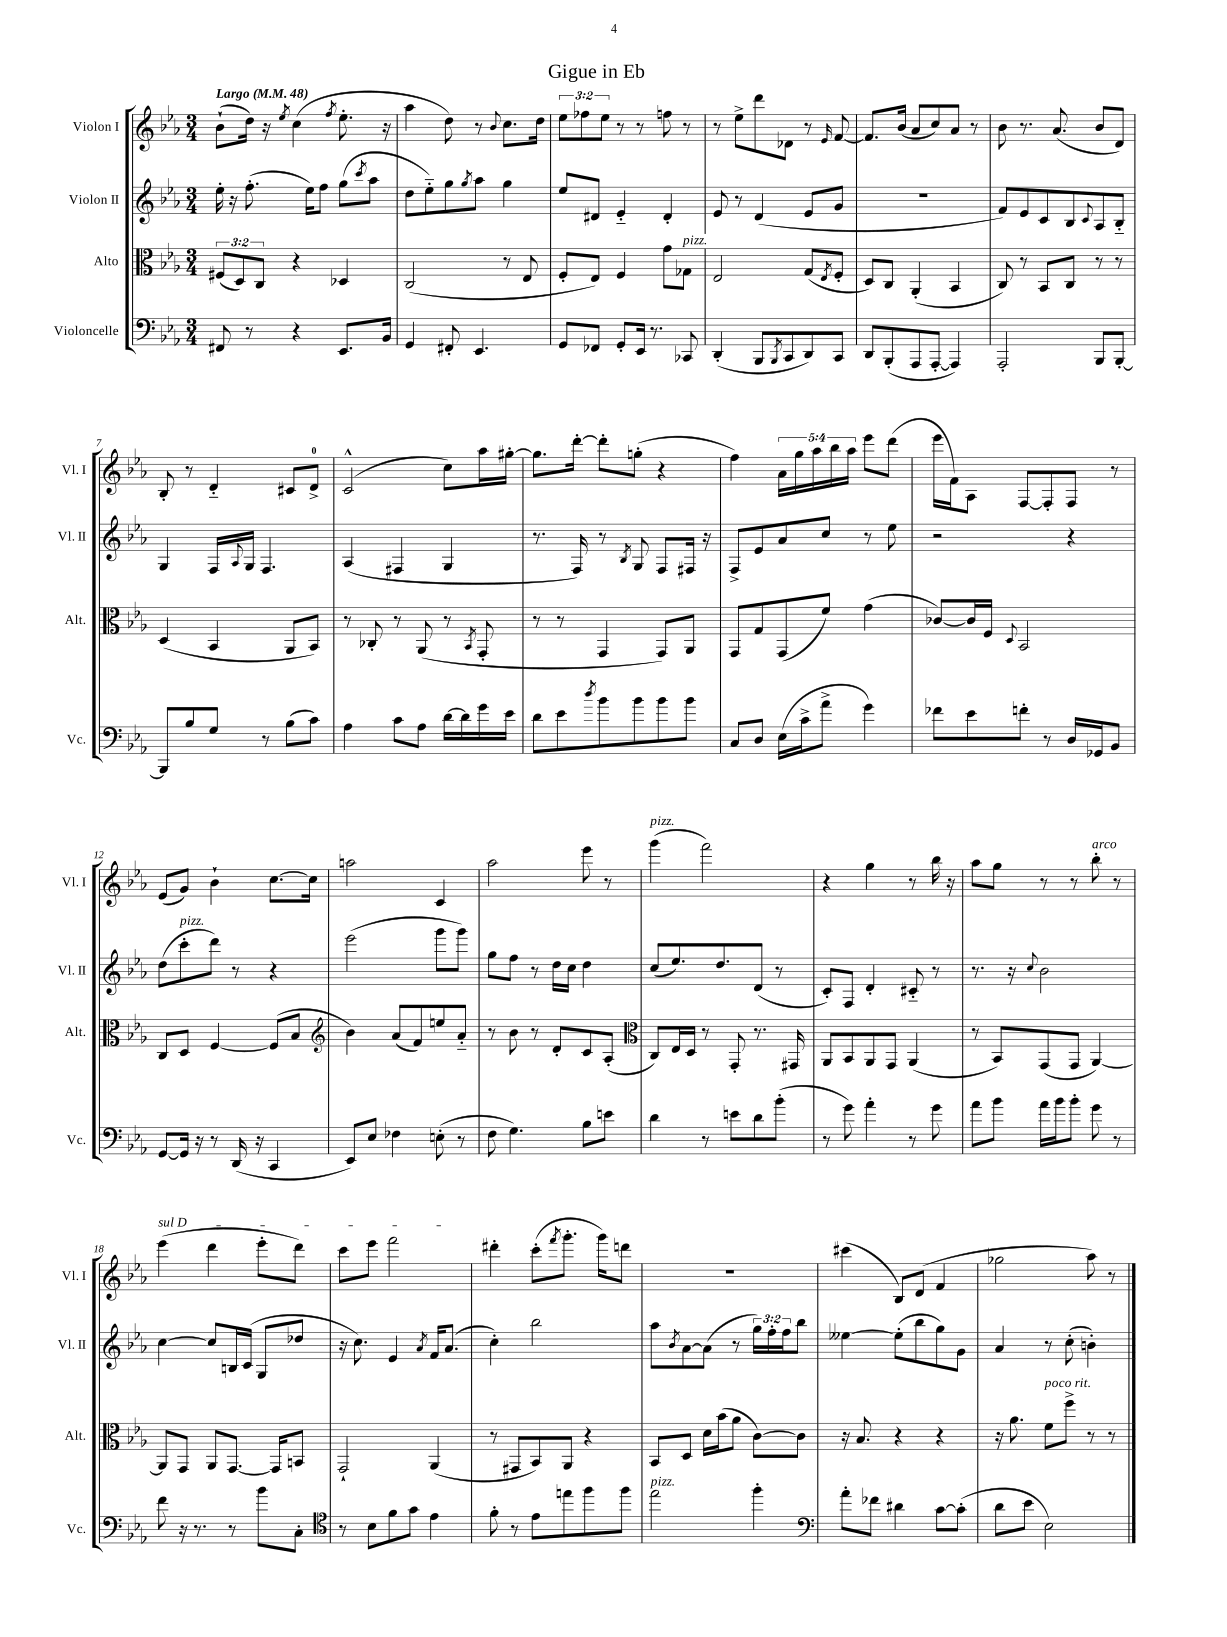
\header { title = "Gigue in Eb" }
<<
\new StaffGroup <<
\new Staff = "s0" \with { instrumentName = "Violon I" shortInstrumentName = "Vl. I" } {
    \clef treble \key ees \major \numericTimeSignature \time 3/4 \override Staff.TupletNumber.text = #tuplet-number::calc-fraction-text \tempo "Largo" 4 = 48
    bes'8-!( d''16) r16 \acciaccatura { ees''8 } c''4( \acciaccatura { f''8 } ees''8.-. r16 |
    aes''4 d''8) r8 \appoggiatura { bes'8 } c''8. d''16 |
    \tuplet 3/2 { ees''8 fes''8 ees''8 } r8 r8 f''8 r8 |
    r8 ees''8-> d'''8 des'8 r8 \grace { ees'16 } f'8~ |
    f'8. bes'16( aes'8 c''8) aes'8 r8 |
    bes'8 r8. aes'8.( bes'8 d'8) |
    bes8-. r8 d'4-_ cis'8 d'8-0-> |
    c'2-^( c''8) aes''16 gis''16~-. |
    gis''8. d'''16~-. d'''8-. g''8-.( r4 |
    f''4) \tuplet 5/4 { aes'16 g''16 aes''16 bes''16 aes''16 } ees'''8 d'''8( |
    ees'''16 f'16) aes8 f8~ f8-. f8 r8 |
    ees'8( g'8) bes'4-! c''8.~ c''16 |
    a''2 c'4 |
    aes''2 ees'''8 r8 |
    g'''4^\markup { \italic "pizz." }( f'''2) |
    r4 g''4 r8 bes''16 r16 |
    aes''8 g''8 r8 r8 bes''8-.^\markup { \italic "arco" } r8 |
    \once \override TextSpanner.bound-details.left.text = \markup { \italic "sul D" } ees'''4\startTextSpan( d'''4 ees'''8-. d'''8) |
    c'''8 ees'''8 f'''2\stopTextSpan |
    dis'''4-. c'''8-.( \acciaccatura { f'''8 } g'''8.-. g'''16) d'''8 |
    R2. |
    cis'''4( bes8) d'8( f'4 |
    ges''2 aes''8) r8 \bar "|." |
}
\new Staff = "s1" \with { instrumentName = "Violon II" shortInstrumentName = "Vl. II" } {
    \clef treble \key ees \major \numericTimeSignature \time 3/4 \override Staff.TupletNumber.text = #tuplet-number::calc-fraction-text
    ees''16-. r16 f''8.-.( ees''16) f''8 g''8( \acciaccatura { c'''8 } aes''8 |
    d''8 ees''8-_) g''8 \acciaccatura { g''8 } aes''8 g''4 |
    ees''8 dis'8 ees'4-_ dis'4-. |
    ees'8 r8 d'4( ees'8 g'8 |
    R2. |
    f'8) ees'8 c'8 bes8 \appoggiatura { c'8 } aes8 bes8-_ |
    g4 f16 \appoggiatura { aes8 } g16 f4. |
    aes4( fis4 g4 |
    r8. f16) r8 \acciaccatura { bes8 } g8 f8 fis16 r16 |
    f8-> ees'8 aes'8 c''8 r8 ees''8 |
    r2 r4 |
    d''8( c'''8-.^\markup { \italic "pizz." } d'''8) r8 r4 |
    ees'''2( g'''8 g'''8) |
    g''8 f''8 r8 d''16 c''16 d''4 |
    c''8( ees''8.) d''8. d'8( r8 |
    c'8-.) f8 d'4-. cis'8-_ r8 |
    r8. r16 \appoggiatura { c''8 } bes'2 |
    c''4~ c''8 b16 c'16( g8 des''8 |
    r16 c''8.) ees'4 \acciaccatura { aes'8 } f'16 aes'8.( |
    c''4-.) bes''2 |
    aes''8 \acciaccatura { bes'8 } aes'8~ aes'8( r8 \tuplet 3/2 { g''16) f''16-. f''16 } bes''8 |
    eeses''4~ eeses''8-.( bes''8 g''8) g'8 |
    aes'4 r8 c''8-.( b'4-.) \bar "|." |
}
\new Staff = "s2" \with { instrumentName = "Alto" shortInstrumentName = "Alt." } {
    \clef alto \key ees \major \numericTimeSignature \time 3/4 \override Staff.TupletNumber.text = #tuplet-number::calc-fraction-text
    \tuplet 3/2 { fis8( d8) c8 } r4 des4 |
    c2( r8 ees8 |
    f8-. ees8) f4 g'8 ges8^\markup { \italic "pizz." } |
    ees2 g8( \acciaccatura { ees8 } f8-. |
    d8) c8 aes,4-.( bes,4 |
    c8) r8 bes,8 c8 r8 r8 |
    d4( bes,4 aes,8 bes,8) |
    r8 ces8-. r8 aes,8( r8 \acciaccatura { bes,8 } g,8-. |
    r8 r8 g,4 g,8) aes,8 |
    g,8 g8 g,8( f'8) g'4( |
    ces'8~) ces'16 f16 \appoggiatura { d8 } bes,2 |
    c8 d8 f4~ f8( bes8 |
    \clef treble bes'4) aes'8( f'8) e''8 aes'8-_ |
    r8 bes'8 r8 d'8-. c'8 aes8-.( |
    \clef alto c8) ees16 d16 r8 g,8-. r8. gis,16 |
    aes,8 bes,8 aes,8 g,8 aes,4( |
    r8 bes,8) g,8( g,8 aes,4~) |
    aes,8 g,8 aes,8 g,8.~ g,16 b,8 |
    g,2-! aes,4( |
    r8 gis,8 bes,8) aes,8 r4 |
    bes,8 d8 d'16 bes'16( aes'8 c'8~) c'8 |
    r16 bes8. r4 r4 |
    r16 aes'8. f'8^\markup { \italic "poco rit." } f''8-> r8 r8 \bar "|." |
}
\new Staff = "s3" \with { instrumentName = "Violoncelle" shortInstrumentName = "Vc." } {
    \clef bass \key ees \major \numericTimeSignature \time 3/4
    fis,8 r8 r4 ees,8. bes,16 |
    g,4 fis,8-. ees,4. |
    g,8 fes,8 g,8-. ees,16 r8. ces,8 |
    d,4-.( bes,,8 \acciaccatura { bes,,8 } c,8 d,8) c,8 |
    d,8 bes,,8-.( aes,,8 aes,,8~-. aes,,4) |
    aes,,2-. bes,,8 bes,,8~-. |
    bes,,8 bes8 g8 r8 bes8( c'8) |
    aes4 c'8 aes8 d'16~ d'16 g'16 ees'16 |
    d'8 ees'8 \acciaccatura { d''8 } bes'8 bes'8 bes'8 bes'8 |
    c8 d8 ees16( c'16-> aes'8-> g'4) |
    fes'8 ees'8 f'8-. r8 d16 ges,16 bes,8 |
    g,8~ g,16 r16 r8 d,16( r16 c,4 |
    ees,8) ees8 fes4 e8-.( r8 |
    f8 g4.) bes8 e'8 |
    d'4 r8 e'8 d'8 bes'8-.( |
    r8 g'8) aes'4-. r8 g'8 |
    aes'8 bes'8 aes'16 bes'16 bes'8-. g'8 r8 |
    f'8 r16 r8. r8 bes'8 c8-. |
    \clef tenor r8 bes8 f'8 g'8 ees'4 |
    f'8-. r8 ees'8 e''8 f''8 f''8 |
    ees''2^\markup { \italic "pizz." } f''4-. |
    \clef bass aes'8-. fes'8 dis'4 c'8~ c'8-.( |
    d'8 ees'8 ees2) \bar "|." |
}
>>
>>
